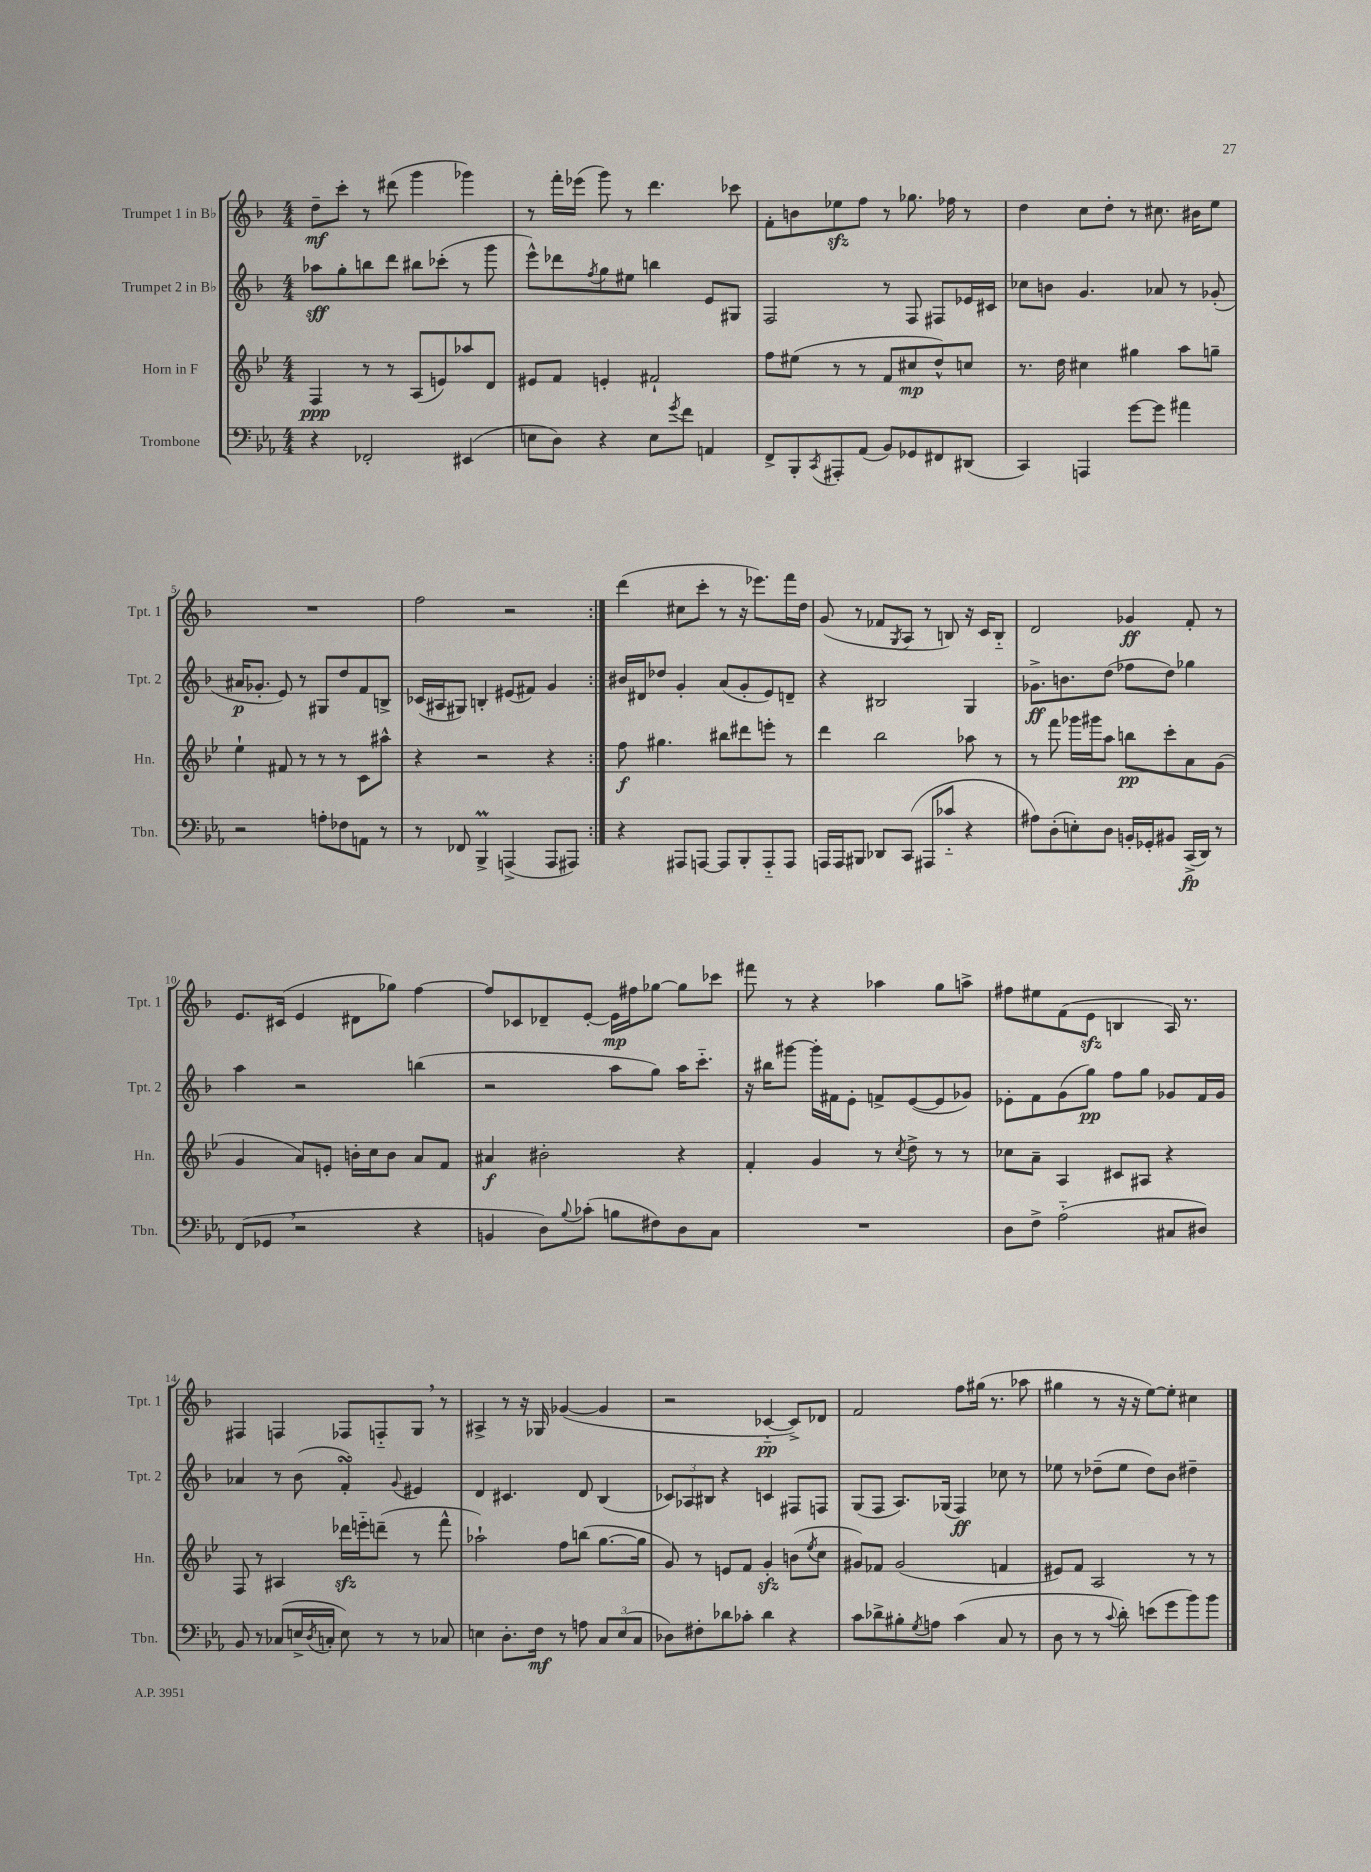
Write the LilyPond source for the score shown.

<<
\new StaffGroup <<
\new Staff = "s0" \with { instrumentName = "Trumpet 1 in Bb" shortInstrumentName = "Tpt. 1" } {
    \clef treble \key f \major \numericTimeSignature \time 4/4
    \repeat volta 2 { d''8--\mf c'''8-. r8 dis'''8( g'''4 ges'''4) |
    r8 f'''16-. ees'''16( g'''8) r8 d'''4. ces'''8 |
    f'8-. b'8 ees''8\sfz f''8 r8 ges''8. fes''16 r8 |
    d''4 c''8 d''8-. r8 cis''8. bis'16 e''8 |
    R1 |
    f''2 r2 | }
    d'''4( cis''8 c'''8-. r8 r16 ees'''8.) f'''16 d''16 |
    g'8( r8 fes'8 \acciaccatura { g8 } a8 r8 b8) r16 c'16 b8-_ |
    d'2 ges'4\ff f'8-. r8 |
    e'8. cis'16( e'4 dis'8 ges''8) f''4~ |
    f''8 ces'8 des'8-- e'8~-. e'16\mp fis''16 ges''8~ ges''8 ces'''8 |
    fis'''8 r8 r4 aes''4 g''8 a''8-> |
    fis''8 eis''8 f'8( e'8\sfz b4 a16) r8. |
    fis4 f4 fes8 f8-_ g8 \breathe r8 |
    ais4-> r8 r16 ges16 ges'4~( ges'4 |
    r2 ces'4~-_\pp ces'8->) des'8 |
    f'2 f''8 gis''16( r8. aes''8 |
    gis''4 r8 r16 r16 e''8~) e''8-. cis''4 \bar "|." |
}
\new Staff = "s1" \with { instrumentName = "Trumpet 2 in Bb" shortInstrumentName = "Tpt. 2" } {
    \clef treble \key f \major \numericTimeSignature \time 4/4
    \repeat volta 2 { aes''8\sff g''8-. b''8 d'''8 bis''8 ces'''8-.( r8 g'''8 |
    e'''8-^) des'''8 \acciaccatura { f''8 } g''8 eis''8 b''4 e'8 gis8 |
    f2 r8 f8 fis8 ees'16 cis'16 |
    ces''8 b'8 g'4. aes'8 r8 ges'8-.( |
    ais'16\p ges'8.-. e'8) r8 gis8 d''8 f'8 b8-> |
    ces'16( ais16 gis8) b4-. eis'8( fis'8) g'4 | }
    bis'16 dis'16 des''8 g'4-. a'8( g'8-. e'8) d'8-- |
    r4 bis2 g4 |
    ges'8.->\ff b'8. d''8( fes''8 d''8) ges''4 |
    a''4 r2 b''4( |
    r2 a''8 g''8) a''16 c'''8.-_ |
    r16 bis''16 gis'''8~ gis'''16-. fis'16 e'8-. f'8-> e'8~( e'8 ges'8) |
    ees'8-. f'8 g'8( g''8\pp) f''8 g''8 ges'8 f'16 ges'16 |
    aes'4 r8 bes'8( f'4-.\turn) \appoggiatura { g'8 } eis'4 |
    d'4 cis'4. d'8 bes4( |
    \tuplet 3/2 { ces'8) aes8 bis8 } r4 c'4 fis8 f8 |
    g8( f8 a8.) ges16( f4\ff) ces''8 r8 |
    ees''8 r8 des''8--( ees''8 des''8) bes'8 dis''4-- \bar "|." |
}
\new Staff = "s2" \with { instrumentName = "Horn in F" shortInstrumentName = "Hn." } {
    \clef treble \key bes \major \numericTimeSignature \time 4/4
    \repeat volta 2 { f4\ppp r8 r8 a8( e'8) aes''8 d'8 |
    eis'8 f'8 e'4-. fis'2-! |
    f''8 eis''8( r8 r8 f'8 cis''8\mp d''8-^) c''8 |
    r8. d''16 cis''4 gis''4 a''8 g''8-- |
    ees''4-! fis'8 r8 r8 r8 c'8 ais''8-^ |
    r4 r2 r4 | }
    f''8\f gis''4. bis''8 dis'''8 e'''8-. r8 |
    d'''4 bes''2 aes''8 r8 |
    r8 f'''8 ges'''16 gis'''16 a''8 b''8\pp c'''8-. a'8 g'8( |
    g'4 a'8) e'8-. b'16-. c''16 b'8 a'8 f'8 |
    ais'4\f bis'2-. r4 |
    f'4-. g'4 r8 \acciaccatura { c''8 } d''8-> r8 r8 |
    ces''8 a'8-- a4 cis'8 ais8 r4 |
    f8 r8 ais4 des'''16\sfz e'''16-_ d'''8--( r8 f'''8-^ |
    aes''2-!) f''8 b''8( g''8.~ g''16 |
    g'8) r8 e'8 f'8 g'4-.\sfz b'8( \acciaccatura { ees''8 } c''8 |
    gis'8) fes'8 gis'2( f'4 |
    eis'8) f'8 a2 r8 r8 \bar "|." |
}
\new Staff = "s3" \with { instrumentName = "Trombone" shortInstrumentName = "Tbn." } {
    \clef bass \key ees \major \numericTimeSignature \time 4/4
    \repeat volta 2 { r4 fes,2-. eis,4( |
    e8 d8) r4 e8 \acciaccatura { g'8 } f'8 a,4 |
    f,8-> bes,,8-. \acciaccatura { c,8 } ais,,8-. aes,8( bes,8) ges,8 fis,8 dis,8( |
    c,4) a,,4 g'8~ g'8 ais'4 |
    r2 a8-. fes8 a,8 r8 |
    r8 fes,8 bes,,4->\prall a,,4->( a,,8 ais,,8) | }
    r4 ais,,8 a,,8~ a,,8 bes,,8-. a,,8-_ a,,8 |
    a,,16 a,,16 bis,,8 des,8 c,8( ais,,8 ces'8-_ r4 |
    ais8) d8-.( e8-.) d8 b,16-. ges,16-. bis,8 c,16->\fp( d,16) r8 |
    f,8( ges,8 \breathe r2 r4 |
    b,4 d8) \appoggiatura { bes8 } ces'8-.( b8 fis8) d8 c8 |
    R1 |
    d8 f8-> aes2-_( cis8 dis8) |
    bes,8 r8 ces8( e16-> \acciaccatura { d8 } c16-. e8) r8 r8 ces8 |
    e4 d8.-. f16\mf r8 a8 \tuplet 3/2 { c8 e8( c8 } |
    des8) fis8-. des'8 ces'8-. des'4 r4 |
    c'8 des'8-> bis8-. \acciaccatura { g8 } a8 c'4( c8 r8 |
    d8 r8 r8 \appoggiatura { c'8 } d'8-.) e'8( g'8 bes'8) bes'8 \bar "|." |
}
>>
>>
